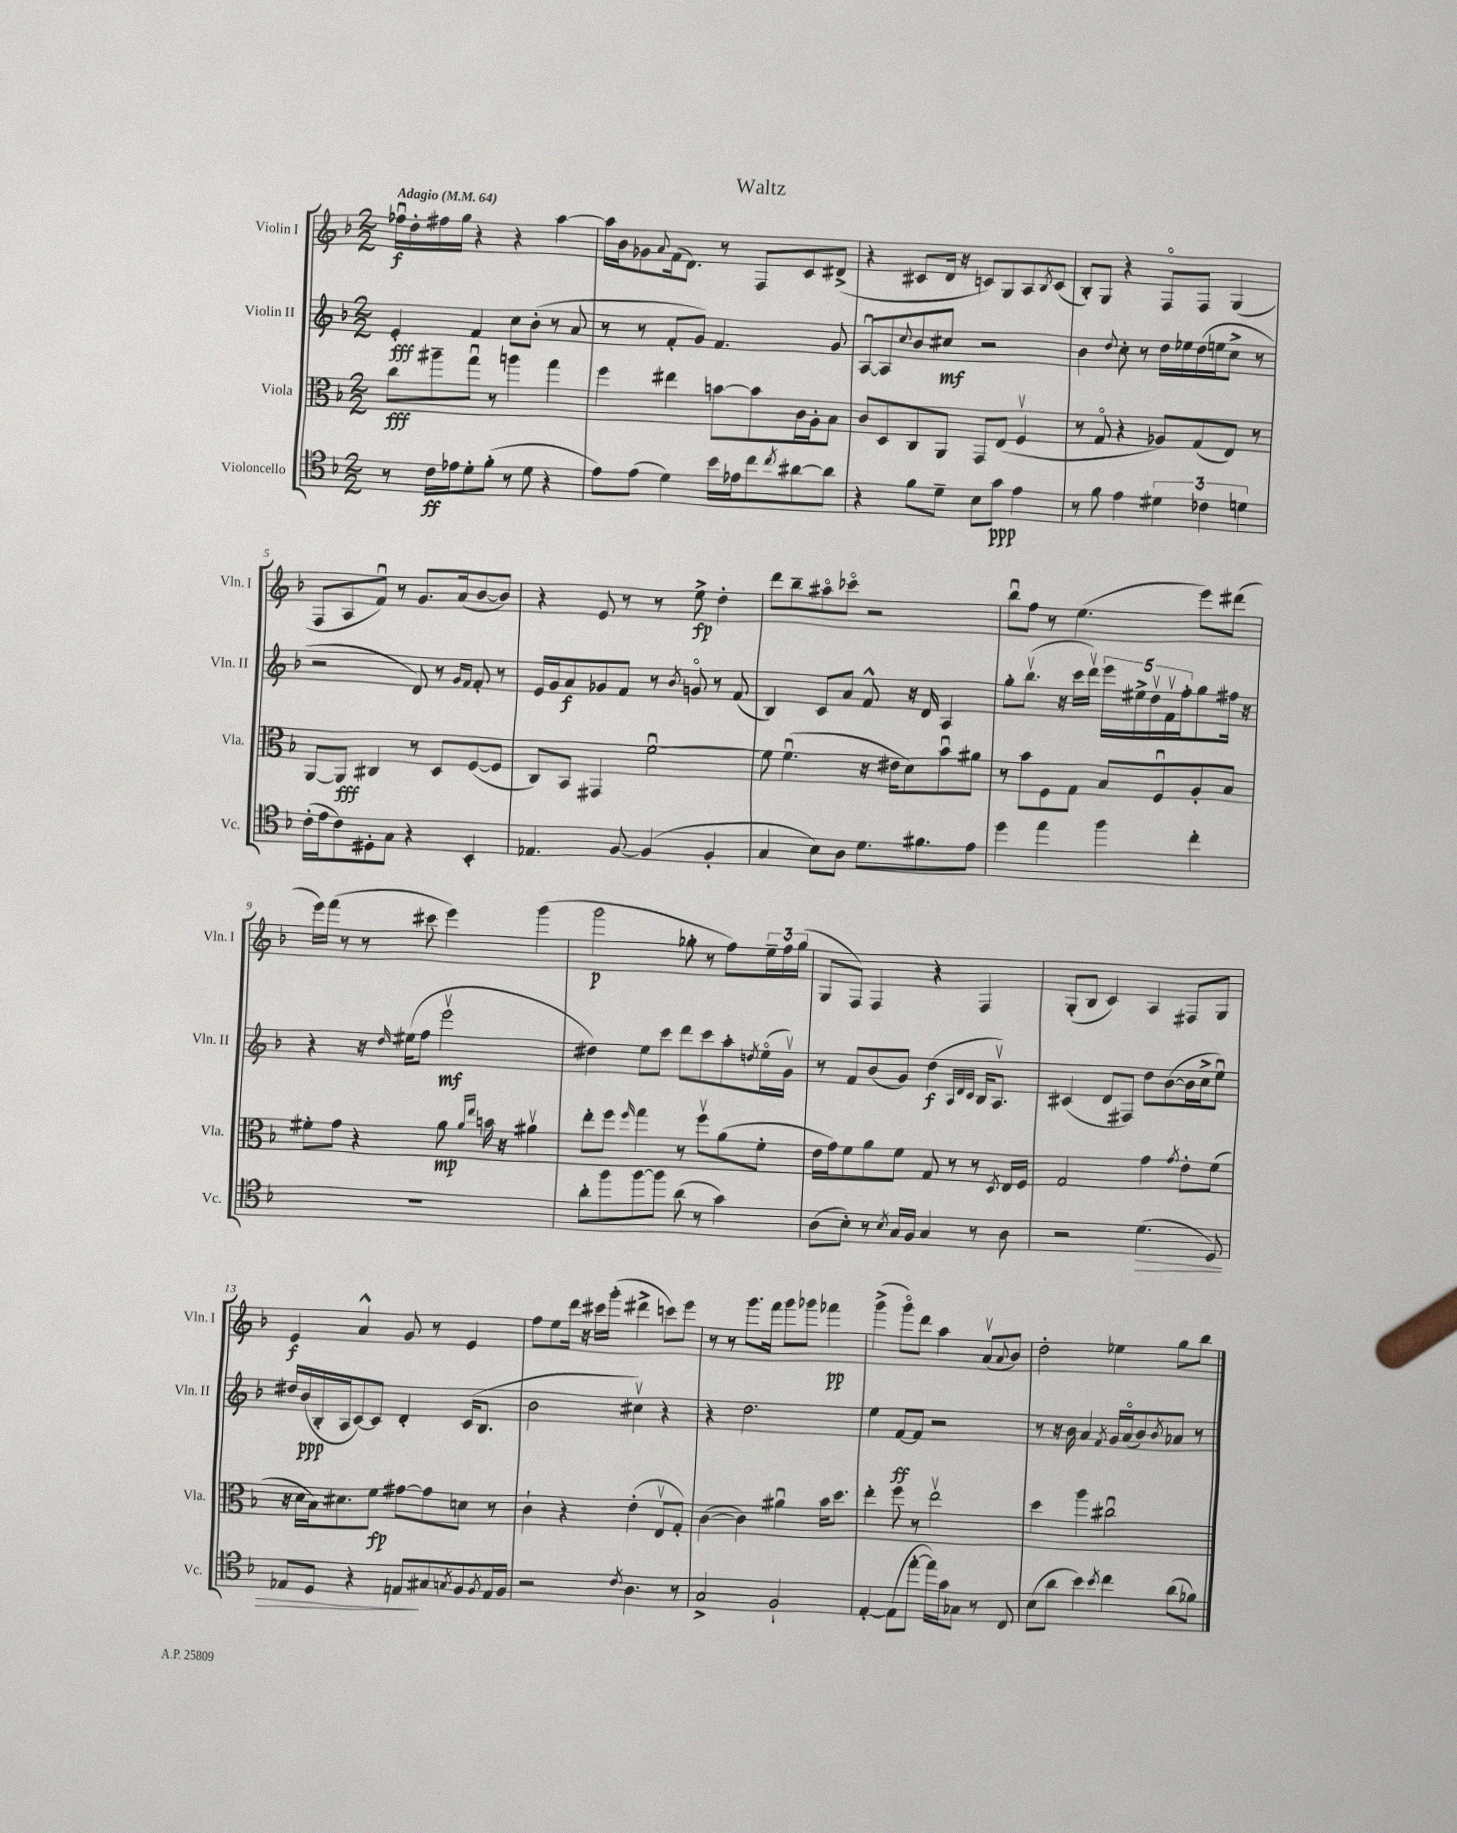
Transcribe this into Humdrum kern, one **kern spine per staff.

**kern	**kern	**kern	**kern
*staff4	*staff3	*staff2	*staff1
*clefC4	*clefC3	*clefG2	*clefG2
*k[b-]	*k[b-]	*k[b-]	*k[b-]
*M2/2	*M2/2	*M2/2	*M2/2
*MM64	*MM64	*MM64	*MM64
8r	8cc	4e'	16ff-u
.	.	.	16dd'
16c	8aa#~	.	16ff#
16e-	.	.	16gg
8d'	8ggu	4f	4r
(8f'	8r	.	.
8r	4aa	8cc	4r
8d	.	(8b-'	.
4r	4gg	8r	[4aa
.	.	8a	.
=	=	=	=
8e)	4ff	8r	16aa]
.	.	.	16b-
(8e	.	8r	8g-
.	.	.	8qqa
4d)	4ee#	8f'	(16f
.	.	.	8.d)
.	.	8g)	.
16b-	[8b	4.f	8r
16e-	.	.	.
8cc	8b]	.	8F
8qcc	.	.	.
[8a#	16c	.	8c
.	16A'	.	.
8a#]	8B-	8g	(8d#^
=	=	=	=
4r	8c	[8Au	4r
.	8D	8A]	.
.	.	8qqcc	.
8f	8C	8b-	8c#
8d~	8AA	8cc#	16d
.	.	.	16r
8B-	8GG	2r	8c)
8g	(8E	.	8G
4e	4Fv	.	8A
.	.	.	8qB-
.	.	.	(8c
=	=	=	=
8r	8r	4b-	8B-')
8f	8Go	.	8G
.	.	8qqdd	.
4e	4r	8cc'	4r
.	.	8r	.
6d#	8A-)	16dd	8Fo
.	.	16ee-	.
.	(8G	(16dd	8F
6c-	.	.	.
.	.	16ee	.
.	8E)	8cc^	(4G
6d	.	.	.
.	8r	8r	.
=	=	=	=
(16c'	[8AA	2r	8F
16e	.	.	.
8c)	8AA]	.	8A
8D#'	4C#	.	8fu)
8G	.	.	8r
4r	8r	8d)	8.g
.	8D	8r	.
.	.	.	(16a
.	.	16qqg	.
.	.	16qqf	.
4BB-'	([8F	8f'	[8b-
.	8F]	8r	8b-])
=	=	=	=
4.E-	8C)	16e	4r
.	.	16g	.
.	8BB-	8a	.
.	4GG#	8g-	8e
[8F	.	8f	8r
(4F]	[2fu	8r	8r
.	.	8qb-	.
.	.	8go	8ee^
4F'	.	8r	4dd'
.	.	(8f	.
=	=	=	=
4G	8f]	4B-)	8ddd
.	(4.fu	.	8bb-~
8B-)	.	8c	8aa#o
8A	.	8a	8ccc-o
8.d	16r	8f^^	2r
.	16e#	.	.
.	8d)	16r	.
8.f#	.	16d	.
.	8b-u	4A	.
8e	8a#	.	.
=	=	=	=
4dd	8r	8gg'	8bb-u
.	8b-	(8.bb-v	8ff
4ee	8F	.	8r
.	.	16r	.
.	8G	16ccc	(4.ee
.	.	16dddv)	.
4ff	8B-	20eee	.
.	.	20ee#^	.
.	.	20ddv	.
.	8Fu	.	.
.	.	20fv	.
.	.	20ff'	.
4cc'	8A'	8gg	8eee)
.	8B-	16ff#	(8ddd#
.	.	16r	.
=	=	=	=
1r	8f#'	4r	16eee)
.	.	.	(16fff
.	8g	.	8r
.	4r	16r	8r
.	.	16qqdd	.
.	.	(16ee#	.
.	.	8ff	8ccc#
.	8a	2eeev	4eee)
.	16qqa	.	.
.	16qqee	.	.
.	16b	.	.
.	16r	.	.
.	4a#v	.	(4ggg
=	=	=	=
8a'	8ee'	4dd#)	2ggg
8ff	8ff	.	.
.	16qqff	.	.
[8ff	4gg	8ee	.
8ff]	.	8ccc	.
(8a	8r	8ddd	8gg-'
8r	8ffv	8ccc	8r
4g)	(8a	8aa'	8ff)
.	.	8qdd	.
.	8f'	(16eeo	24ee~
.	.	.	24ff
.	.	16gv)	.
.	.	.	(24gg-
=	=	=	=
(8A	16e	8r	8G
.	16g)	.	.
8B-')	8f	8f	8F)
8r	8a	(8b-	4F
8qB-	.	.	.
16G	8f	8g)	.
16F	.	.	.
4G	8G	(4dd	4r
.	8r	.	.
.	.	32qqA	.
.	.	32qqd	.
.	.	32qqc	.
8r	8r	16B-	4F
.	.	8.Av)	.
.	8qD	.	.
8A	16E	.	.
.	16F	.	.
=	=	=	=
2r	2G	(4c#	(8G'
.	.	.	8B-
.	.	8d	4c)
.	.	8F#)	.
(4.d	4g	8dd	4A
.	.	([8b-	.
.	8qg	.	.
.	8e'	16b-]	8F#
.	.	16cc^	.
8D)	(8f	8eeu)	8G
=	=	=	=
8E-	16r	16dd#	4e
.	16d	(16b-	.
8D	16B-)	16B-'	.
.	8.d#	16A	.
4r	.	[8c)	4a^^
.	8f	8c]	.
8E	[8g#	4d'	8g
8G#	8g#]	.	8r
8qG	.	.	.
8F	8d	(16c	4e
.	.	8.B-	.
8qF	.	.	.
16E	8r	.	.
16F	.	.	.
=	=	=	=
2r	4c`	2b-	8ff
.	.	.	8ee
.	4r	.	16ddd
.	.	.	16r
.	.	.	16ccc#
.	.	.	(16ggg'
8qc	.	.	.
4.A	(4e'	4cc#v)	4ddd#^
.	8Ev	4r	8ccc)
8r	8G')	.	8eee
=	=	=	=
2G^	([4c	4r	8r
.	.	.	8r
.	4c])	2.dd	8.ggg
.	.	.	16fff
2F`	4a#u	.	8ggg
.	.	.	8ggg-
.	16b-	.	4fff-
.	8.dd	.	.
=	=	=	=
[4E'	4ee'	4ee	(4ggg^
(8E]	8ff	[8f	8gggo)
[8ee'	8r	8f]	8ddd
16ee])	2eev	2r	4aa
16g	.	.	.
8G-	.	.	.
8r	.	.	(8av
.	.	.	8qqa
8C	.	.	8b-)
=	=	=	=
(8B-	4dd	8r	2dd'
8a	.	16r	.
.	.	16b-	.
4b-)	4aa	4a	.
8qb-	.	8qf	.
4cc	2cc#u	16g	4ee-
.	.	(16ao	.
.	.	8b-)	.
.	.	8qb-	.
(8a	.	8a-	8gg
8f-)	.	8r	8bb-
==	==	==	==
*-	*-	*-	*-
